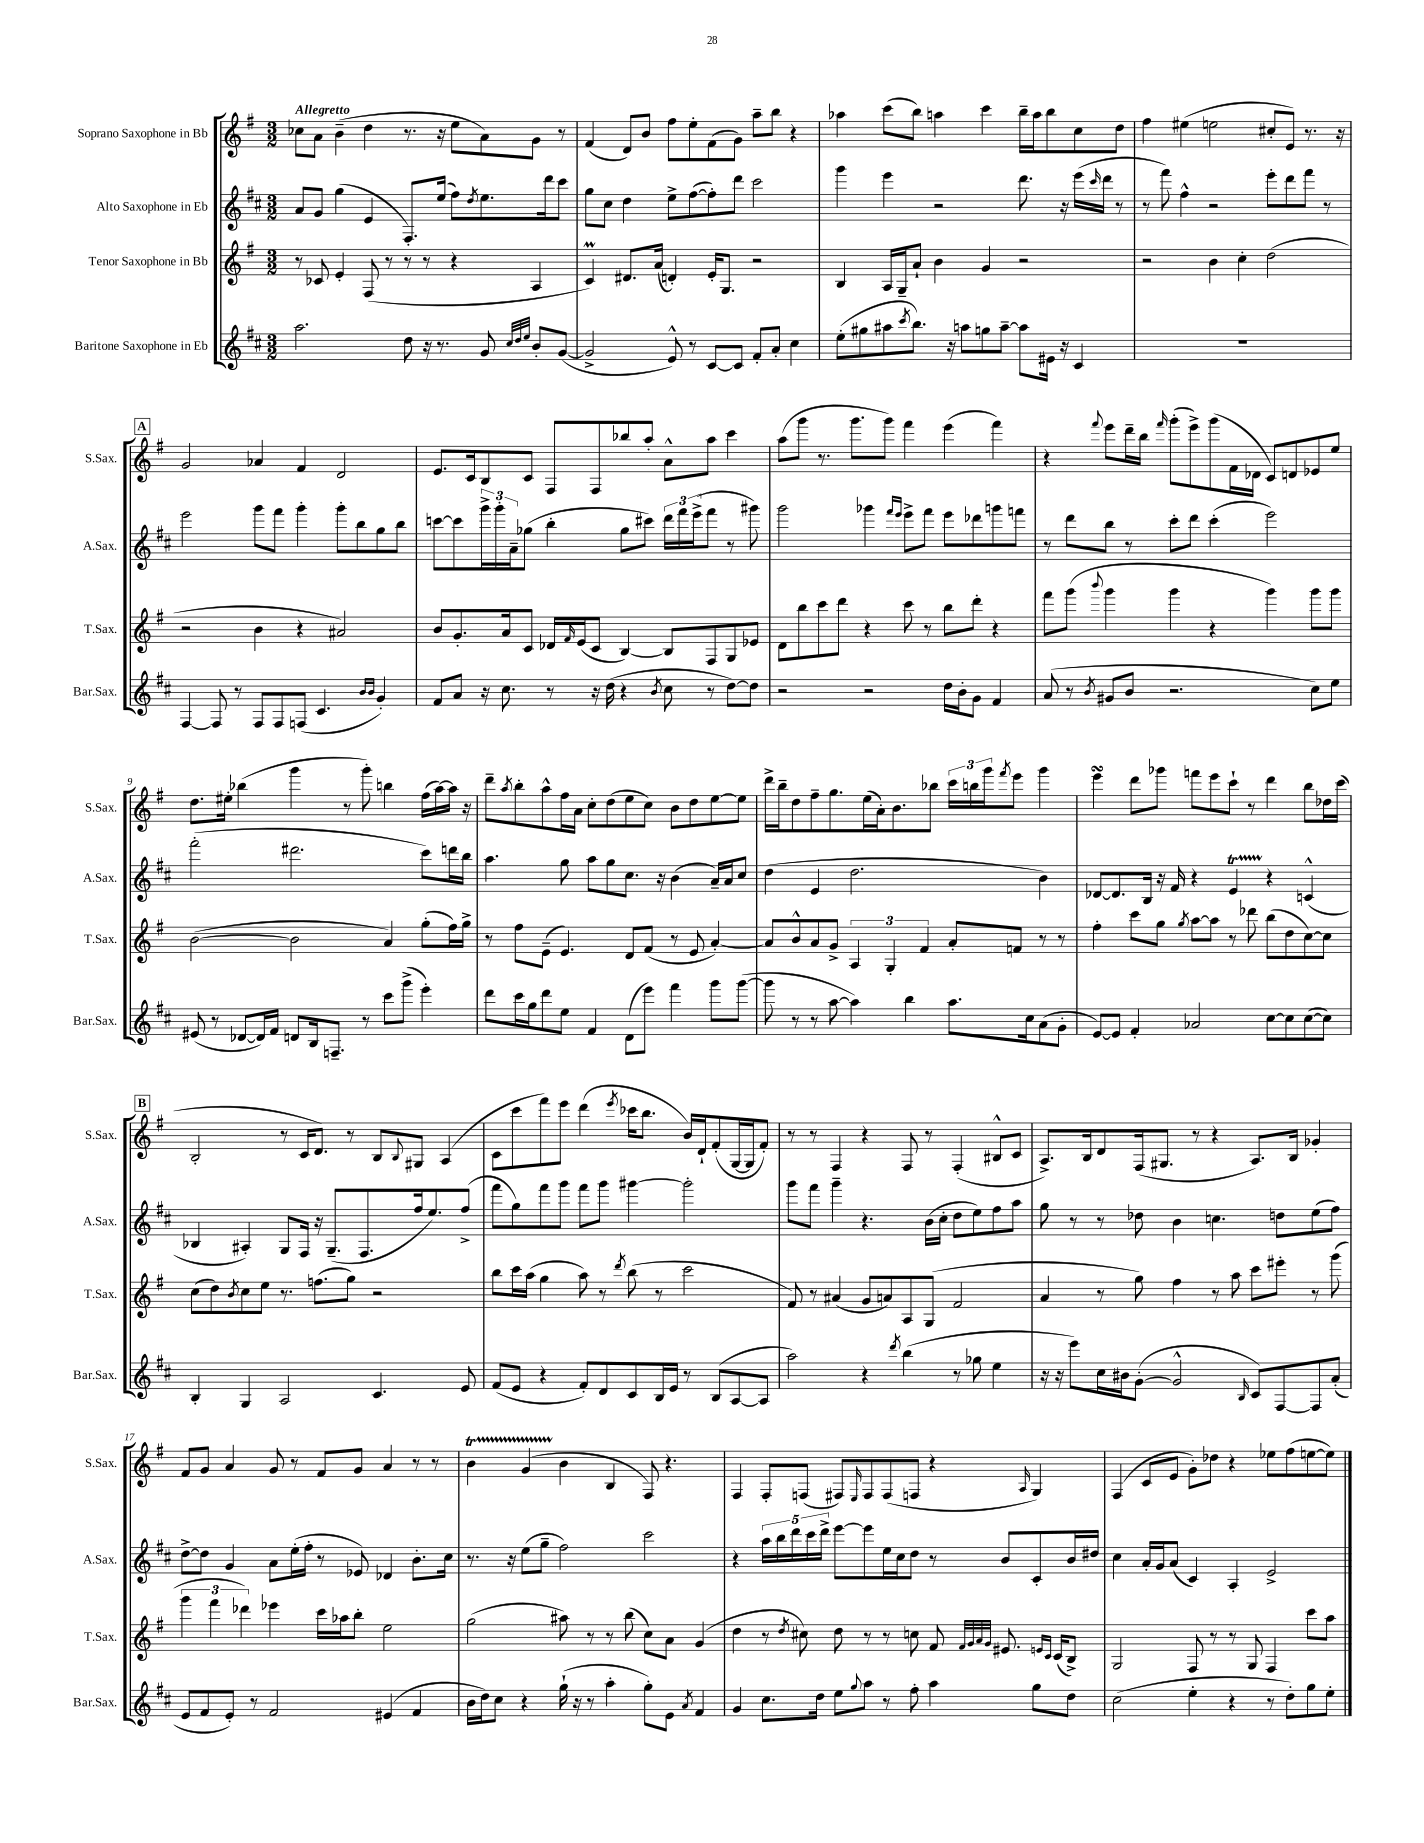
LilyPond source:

<<
\new StaffGroup <<
\new Staff = "s0" \with { instrumentName = "Soprano Saxophone in Bb" shortInstrumentName = "S.Sax." } {
    \clef treble \key g \major \numericTimeSignature \time 3/2 \tempo "Allegretto"
    ces''8 a'8 b'4--( d''4 r8. r16 e''8 a'8) g'8 r8 |
    fis'4( d'8) b'8 fis''8 e''8-. fis'8( g'8) a''8-- b''8 r4 |
    aes''4 c'''8( b''8) a''4 c'''4 b''16-- a''16 b''8 c''8 d''8 |
    fis''4 eis''4( e''2 cis''8-. e'8) r8. r16 |
    \mark \markup { \box "A" } g'2 aes'4 fis'4 d'2 |
    e'8. c'16 b8 c'8 fis8 fis8 bes''8 a''8-. a'8-^ a''8 c'''4 |
    a''8( g'''8 r8. g'''8. g'''8) fis'''4 e'''4( fis'''4) |
    r4 \appoggiatura { fis'''8 } e'''8 d'''16-- b''16 \grace { fis'''16 } g'''8-.( e'''8->) g'''8( fis'16 des'16 c'8) d'8 ees'8 e''8 |
    d''8. eis''16-. bes''4( g'''4 r8 g'''8-.) b''4 fis''16( a''16~) a''16 r16 |
    d'''8-- \acciaccatura { a''8 } b''8-. a''8-^ fis''16 a'16 c''8-. d''8( e''8 c''8) b'8 d''8 e''8~ e''8 |
    d'''16-> b''16-- d''8 fis''8-- g''8. e''16( a'16-.) b'8. bes''8 \tuplet 3/2 { c'''16 b''16 g'''16 } \acciaccatura { fis'''8 } e'''8 g'''4 |
    e'''4\turn d'''8 ges'''8 f'''8 e'''8 c'''8-! r8 d'''4 b''8 des''16 c'''16( |
    \mark \markup { \box "B" } b2-. r8 c'16 d'8.) r8 b8 \appoggiatura { b8 } gis8 a4( |
    c'8 c'''8 fis'''8) e'''8 d'''4( \acciaccatura { e'''8 } ces'''16 b''8. b'16) d'16-! fis'8-.( g16~ g16 fis'8-.) |
    r8 r8 fis4 r4 fis8 r8 fis4-.( bis8-^ c'8 |
    a8.->) b16 d'8 fis16( gis8. r8 r4 a8.) b16 ges'4-. |
    fis'8 g'8 a'4 g'8 r8 fis'8 g'8 a'4 r8 r8 |
    b'4\startTrillSpan g'4( b'4\stopTrillSpan b4 fis8) r4. |
    fis4 fis8-. f8( fis8) \grace { e16 } fis8 fis8( f8 r4 \grace { a16 } g4) |
    fis4( c'8 e'8 g'8-.) des''8 r4 ees''8 fis''8( e''8~ e''8) \bar "|." |
}
\new Staff = "s1" \with { instrumentName = "Alto Saxophone in Eb" shortInstrumentName = "A.Sax." } {
    \clef treble \key d \major \numericTimeSignature \time 3/2
    a'8 g'8 g''4( e'4 fis8.-.) e''16( fis''8) \acciaccatura { d''8 } e''8. d'''16 cis'''8 |
    g''8 cis''8 d''4 e''8-> fis''8~( fis''8-.) d'''8 cis'''2 |
    g'''4 e'''4 r2 d'''8. r16 e'''16( \grace { cis'''16 } d'''16 r8 |
    r8 fis'''8) fis''4-^ r2 e'''8-. d'''8 fis'''8 r8 |
    \mark \markup { \box "A" } e'''2 g'''8 fis'''8 g'''4-. g'''8-. b''8 g''8 b''8 |
    c'''8~ c'''8 \tuplet 3/2 { g'''16-> g'''16-. a'16-- } ges''8( b''4-. ges''8 cis'''8) \tuplet 3/2 { d'''16 fis'''16 e'''16->( } fis'''8 r8 gis'''8) |
    g'''2 ges'''4 \grace { fis'''16 e'''16 } e'''8-> fis'''8 e'''8 des'''8 g'''8 f'''8 |
    r8 d'''8 b''8 r8 cis'''8-. d'''8 cis'''4-.( e'''2) |
    fis'''2-.( dis'''2. cis'''8) d'''16 b''16 |
    a''4. g''8 a''8 g''8 cis''8. r16 b'4( a'16--) a'16 cis''8 |
    d''4( e'4 d''2. b'4) |
    des'8~ des'8. b16 r16 fis'16 r4 e'4\startTrillSpan r4\stopTrillSpan c'4-^( |
    \mark \markup { \box "B" } bes4 ais4-.) g8 fis16 r16 g8.--( fis8. fis''16 e''8.) fis''8->( |
    fis'''8 g''8) fis'''8 g'''8 fis'''8 g'''8 gis'''4~ gis'''2-. |
    g'''8 fis'''8 g'''4-- r4. b'16( cis''16-. d''8 e''8) fis''8 a''8 |
    g''8 r8 r8 des''8 b'4 c''4. d''8 e''8( fis''8) |
    d''8~-> d''8 g'4 a'8 e''16-.( fis''16-. r8 ees'8) des'4 b'8.-. cis''16 |
    r8. r16 e''8( g''8-- fis''2) cis'''2 |
    r4 \tuplet 5/4 { a''16 b''16 d'''16 cis'''16 d'''16-> } e'''8~ e'''8 e''16 cis''16 d''8 r8 b'8 cis'8-. b'16 dis''16 |
    cis''4 a'16-. g'16 a'8( cis'4) a4-. e'2-> \bar "|." |
}
\new Staff = "s2" \with { instrumentName = "Tenor Saxophone in Bb" shortInstrumentName = "T.Sax." } {
    \clef treble \key g \major \numericTimeSignature \time 3/2
    r8 ces'8 e'4-. fis8( r8 r8 r8 r4 a4 |
    c'4\prall) dis'8. a'16( d'4-.) e'16-. g8. r2 |
    b4 a16 g16-- a'8-! b'4 g'4 r2 |
    r2 b'4 c''4-. d''2( |
    \mark \markup { \box "A" } r2 b'4 r4 ais'2) |
    b'8 g'8.-. a'16 c'8 des'16 \grace { fis'16 } e'16( c'8 b4~) b8 fis8 g8 ees'8 |
    d'8 b''8 c'''8 d'''8 r4 c'''8 r8 b''8 d'''8-. r4 |
    fis'''8 g'''8( \appoggiatura { b'''8 } g'''4 g'''4 r4 g'''4) g'''8 g'''8 |
    b'2~( b'2 a'4) g''8-.( fis''16) g''16-> |
    r8 fis''8 e'8--( e'4.) d'8 fis'8( r8 e'8 a'4~-.) |
    a'8 b'8-^ a'8 g'8-> \tuplet 3/2 { a4 g4-. fis'4 } a'8-. f'8 r8 r8 |
    fis''4-. c'''8 g''8 \acciaccatura { g''8 } a''8~ a''8 r8 des'''8 b''8( d''8 c''8~) c''8 |
    \mark \markup { \box "B" } c''8( d''8) \acciaccatura { b'8 } c''8 e''8 r8. f''8.( g''8) r2 |
    b''8 c'''16 a''16( g''4 a''8) r8 \acciaccatura { d'''8 } b''8( r8 c'''2 |
    fis'8) r8 ais'4( g'8 a'8) a8 g8( fis'2 |
    a'4 r8 g''8) fis''4 r8 a''8 c'''8 eis'''8-. r8 g'''8( |
    \tuplet 3/2 { g'''4 fis'''4 des'''4) } ees'''4 c'''16 aes''16 b''8-. e''2 |
    g''2( ais''8) r8 r8 b''8( c''8) a'8 g'4( |
    d''4 r8 \acciaccatura { d''8 } cis''8) d''8 r8 r8 c''8 fis'8 \grace { fis'32 g'32 a'32 g'32 } eis'8. \grace { e'16 c'16 } c'16( b8->) |
    g2 fis8 r8 r8 g8 fis4 c'''8 a''8 \bar "|." |
}
\new Staff = "s3" \with { instrumentName = "Baritone Saxophone in Eb" shortInstrumentName = "Bar.Sax." } {
    \clef treble \key d \major \numericTimeSignature \time 3/2
    a''2. d''8 r16 r8. g'8 \grace { cis''32 d''32 e''32 } b'8-. g'8~( |
    g'2-> e'8-^) r8 cis'8~ cis'8 fis'8-. a'8-. cis''4 |
    e''8-.( gis''8 ais''8 \acciaccatura { cis'''8 } b''8.) r16 a''8 g''8 a''8~-- a''8 eis'16 r16 cis'4 |
    R1. |
    \mark \markup { \box "A" } fis4~ fis8 r8 fis8 fis8 f8( cis'4. \grace { b'16 b'16 } g'4-.) |
    fis'8 a'8 r16 cis''8. r8 r16 d''16( r4 \acciaccatura { b'8 } cis''8 r8 d''8~) d''8 |
    r2 r2 d''16 b'16-. g'8 fis'4 |
    a'8( r8 \acciaccatura { b'8 } gis'8 b'8 r2. cis''8) e''8 |
    eis'8( r8 des'8~ des'16) fis'16 d'8 b16 f8.-- r8 cis'''8 g'''8->( e'''4-.) |
    d'''8 cis'''16 g''16 d'''8 e''8 fis'4 d'8( e'''8) fis'''4 g'''8 g'''8~( |
    g'''8 r8 r8 a''8~ a''4) b''4 a''8. cis''16 a'8( g'8-. |
    e'8~) e'8 fis'4-. aes'2 cis''8~ cis''8 cis''8~( cis''8) |
    \mark \markup { \box "B" } b4-. g4 a2 cis'4. e'8 |
    fis'8( e'8 r4 fis'8-.) d'8 cis'8 b16 e'16 r8 b8( a8~ a8 |
    a''2) r4 \acciaccatura { d'''8 } b''4( r8 ges''8 e''4 |
    r16 r16 e'''8) cis''16 bis'16 g'8~-.( g'2-^ \grace { b16 } cis'8) fis8~ fis8 a'8-.( |
    e'8 fis'8 e'8-.) r8 fis'2 eis'4( fis'4 |
    b'16 d''16) cis''8 r4 g''16-!( r16 r8 a''4-. g''8-.) e'8 \acciaccatura { a'8 } fis'4 |
    g'4 cis''8. d''16 e''8 \appoggiatura { g''8 } a''8 r8 fis''8-. a''4 g''8 d''8 |
    cis''2( e''4-. r4 r8 d''8-.) g''8 e''8-. \bar "|." |
}
>>
>>
